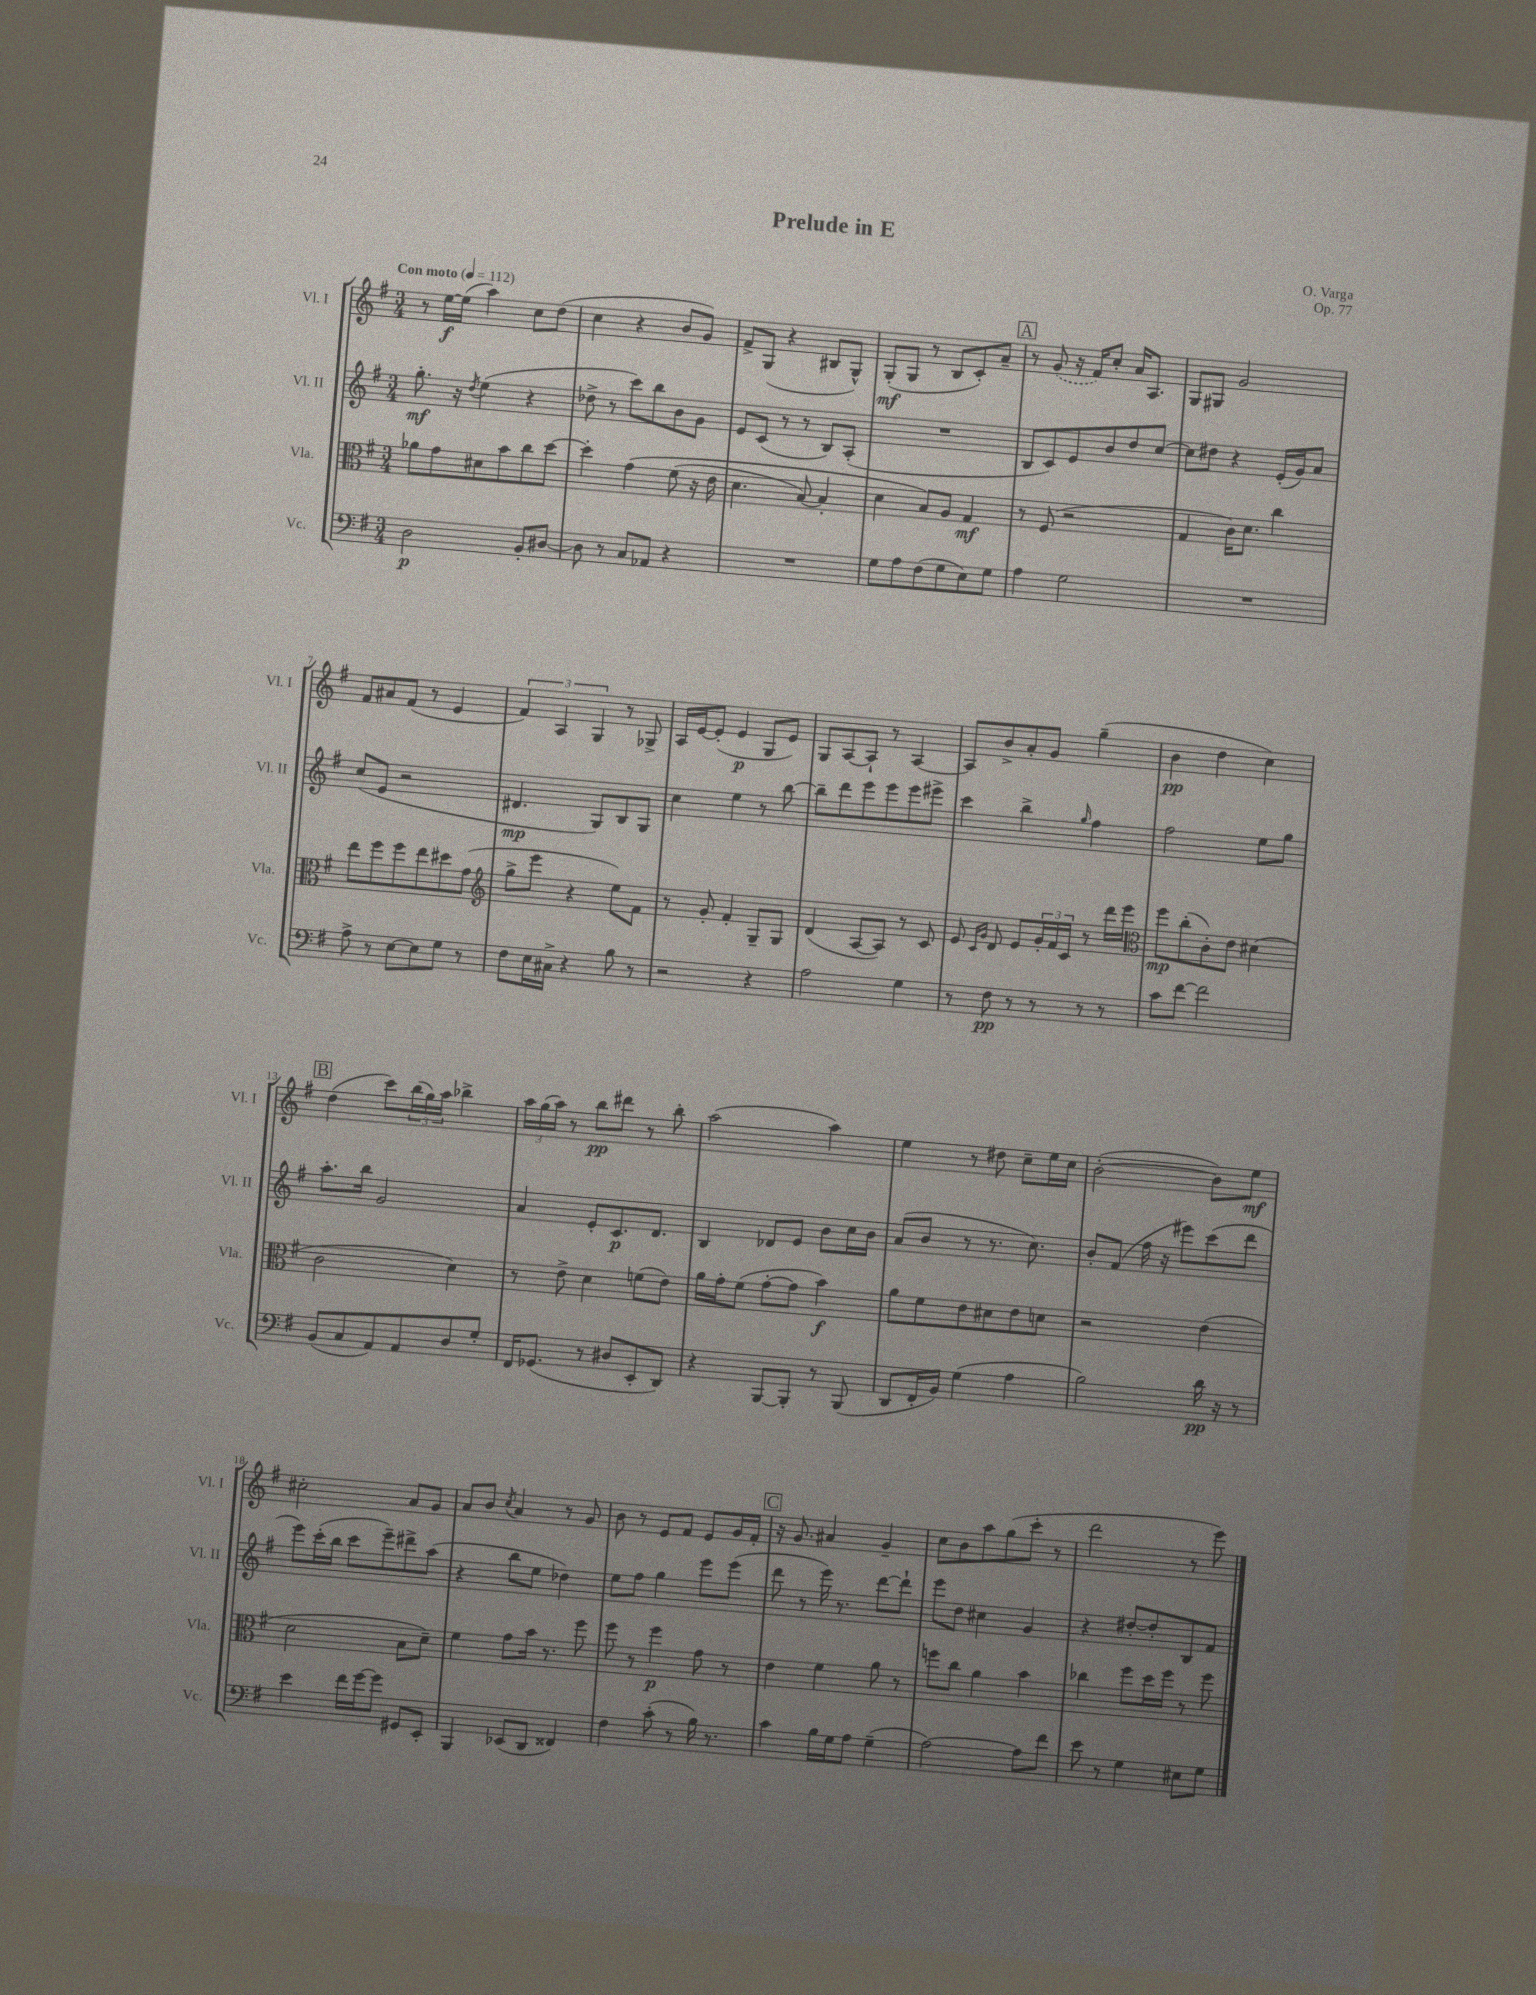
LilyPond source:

\header { title = "Prelude in E" composer = "O. Varga" opus = "Op. 77" }
<<
\new StaffGroup <<
\new Staff = "s0" \with { instrumentName = "Vl. I" shortInstrumentName = "Vl. I" } {
    \clef treble \key g \major \numericTimeSignature \time 3/4 \tempo "Con moto" 4 = 112
    r8 e''16~\f e''16( a''4) c''8 d''8( |
    c''4 r4 b'8 g'8) |
    fis'8-> g8( r4 bis8 g8-^) |
    g8-.\mf( g8 r8 b8 c'8-.) a'8-- |
    \mark \markup { \box "A" } r8 \once \slurDashed g'8( r16 fis'16) c''8-. a'16 a8. |
    g8 gis8 g'2 |
    fis'8 ais'8 fis'8( r8 e'4 |
    \tuplet 3/2 { fis'4) a4 g4 } r8 ges8-> |
    a16 e'16~ e'8-.( e'4\p g8 e'8) |
    g8 a8~ a8-! r8 a4~ |
    a8 b'8-> a'8-. g'8 g''4--( |
    b'4\pp d''4 c''4) |
    \mark \markup { \box "B" } d''4( c'''8) \tuplet 3/2 { b''16( g''16) a''16 } bes''4-> |
    \tuplet 3/2 { a''16 g''16( a''16) } r8 b''8\pp dis'''8 r8 b''8-. |
    a''2( a''4) |
    e''4 r8 dis''8 c''8-- e''16 c''16 |
    b'2~-.( b'8) e''8\mf |
    cis''2-. a'8 g'8 |
    a'8 b'8 \acciaccatura { c''8 } a'4 r8 g'8 |
    b'8 r8 e'8 fis'8 e'8 g'16 fis'16-. |
    \mark \markup { \box "C" } r16 g'8. ais'4 g'4-- |
    c''8 b'8 a''8 g''8( c'''8-. r8 |
    d'''2 r8 e'''8) \bar "|." |
}
\new Staff = "s1" \with { instrumentName = "Vl. II" shortInstrumentName = "Vl. II" } {
    \clef treble \key g \major \numericTimeSignature \time 3/4
    g''8.-.\mf r16 \acciaccatura { d''8 } e''4( r4 |
    des''8-> r8 c'''8) b''8 b'8 g'8 |
    e'8 c'8( r8 r8 b8) a8-.( |
    R2. |
    \mark \markup { \box "A" } b8 c'8) e'8 b'8 d''8 c''8~ |
    c''8 dis''8 r4 e'16-.( g'16) a'8 |
    c''8( e'8 r2 |
    dis'4.\mp g8) b8 g8 |
    c''4 e''4 r8 b''8~ |
    b''8-- d'''8 e'''8 e'''8 e'''8 eis'''8-> |
    c'''4 b''4-> \grace { g''16 } fis''4 |
    fis''2 e''8 g''8 |
    \mark \markup { \box "B" } a''8.-. b''16 g'2 |
    a'4 e'8-. c'8.\p d'8. |
    b4 des'8 e'8 b'8 c''16 b'16 |
    a'8( b'8 r8 r8. c''8.) |
    b'8-. fis'8( fis''16 r16 eis'''8) c'''8( d'''8 |
    e'''8) c'''16-.( b''16 c'''8 e'''8--) dis'''8-> a''8( |
    r4 b''8 e''8 des''4) |
    e''8 fis''8 g''4 e'''8 e'''8( |
    \mark \markup { \box "C" } d'''8 r8 e'''16) r8. d'''8~ d'''8-! |
    e'''8 d''8 cis''4 g'4 |
    r4 dis''8~-. dis''8-. b8 fis'8 \bar "|." |
}
\new Staff = "s2" \with { instrumentName = "Vla." shortInstrumentName = "Vla." } {
    \clef alto \key g \major \numericTimeSignature \time 3/4
    aes'8 g'8 dis'8 b'8 c''8 d''8~ |
    d''4-. g'4\( fis'8( r16 e'16 |
    d'4. b8~) b4-. |
    d'4 b8\) a8 g4\mf |
    \mark \markup { \box "A" } r8 fis8( r2 |
    g4 c'16) d'8. c''4 |
    e''8 fis''8 fis''8 e''8 dis''8 g'8( |
    \clef treble g''8-> e'''8 r4 e''8) fis'8 |
    r8 g'8-. fis'4-. g8-- g8 |
    d'4( a8~ a8) r8 c'8 |
    e'8 \grace { c'16 g'16 } d'8 e'8 \tuplet 3/2 { g'16-. fis'16 c'16 } r8 d'''16 e'''16 |
    \clef alto fis''8\mp c''8-.( c'8-.) e'8 dis'4( |
    \mark \markup { \box "B" } c'2 d'4) |
    r8 e'8-> d'4 f'8( e'8) |
    a'16 g'16-. fis'8( g'8~-. g'8 b'4\f) |
    a'8 fis'8 e'8 dis'8 e'8 d'8 |
    r2 e'4( |
    d'2 b8 d'8--) |
    fis'4 g'8 b'16 r8. fis''8 |
    fis''8 r8 fis''4\p g'8 r8 |
    \mark \markup { \box "C" } e'4 fis'4 a'8 r8 |
    f''8 c''8 a'4 b'4 |
    ces''4 fis''8 d''16 fis''16 r8 fis''8 \bar "|." |
}
\new Staff = "s3" \with { instrumentName = "Vc." shortInstrumentName = "Vc." } {
    \clef bass \key g \major \numericTimeSignature \time 3/4
    d2\p b,8-. dis8~ |
    dis8 r8 c8 aes,8 r4 |
    R2. |
    g8 a8 fis8( g8 e8) g8 |
    \mark \markup { \box "A" } a4 g2 |
    R2. |
    a8-> r8 e8~ e8 g8 r8 |
    fis8 e16 cis16-> r4 b8 r8 |
    r2 r4 |
    a2 g4 |
    r8 fis8\pp r8 r8 r8 r8 |
    c'8 fis'8~ fis'2 |
    \mark \markup { \box "B" } b,8( c8 a,8) a,8 d8 g8-. |
    fis,16 ges,8.( r8 dis8 e,8-. d,8) |
    r4 b,,8~ b,,8-. r8 b,,8( |
    d,8 fis,16-. b,16) g4( a4 |
    b2) d'16\pp r16 r8 |
    e'4 fis'16 g'16~ g'8 gis,8 e,8-. |
    b,,4 ees,8( d,8 fisis,4) |
    fis4 c'8-.( r8 b16) r8. |
    \mark \markup { \box "C" } c'4 b16 g16 a8 g4--( |
    a2~) a8 fis'8 |
    e'8 r8 g4 eis8 g8 \bar "|." |
}
>>
>>
